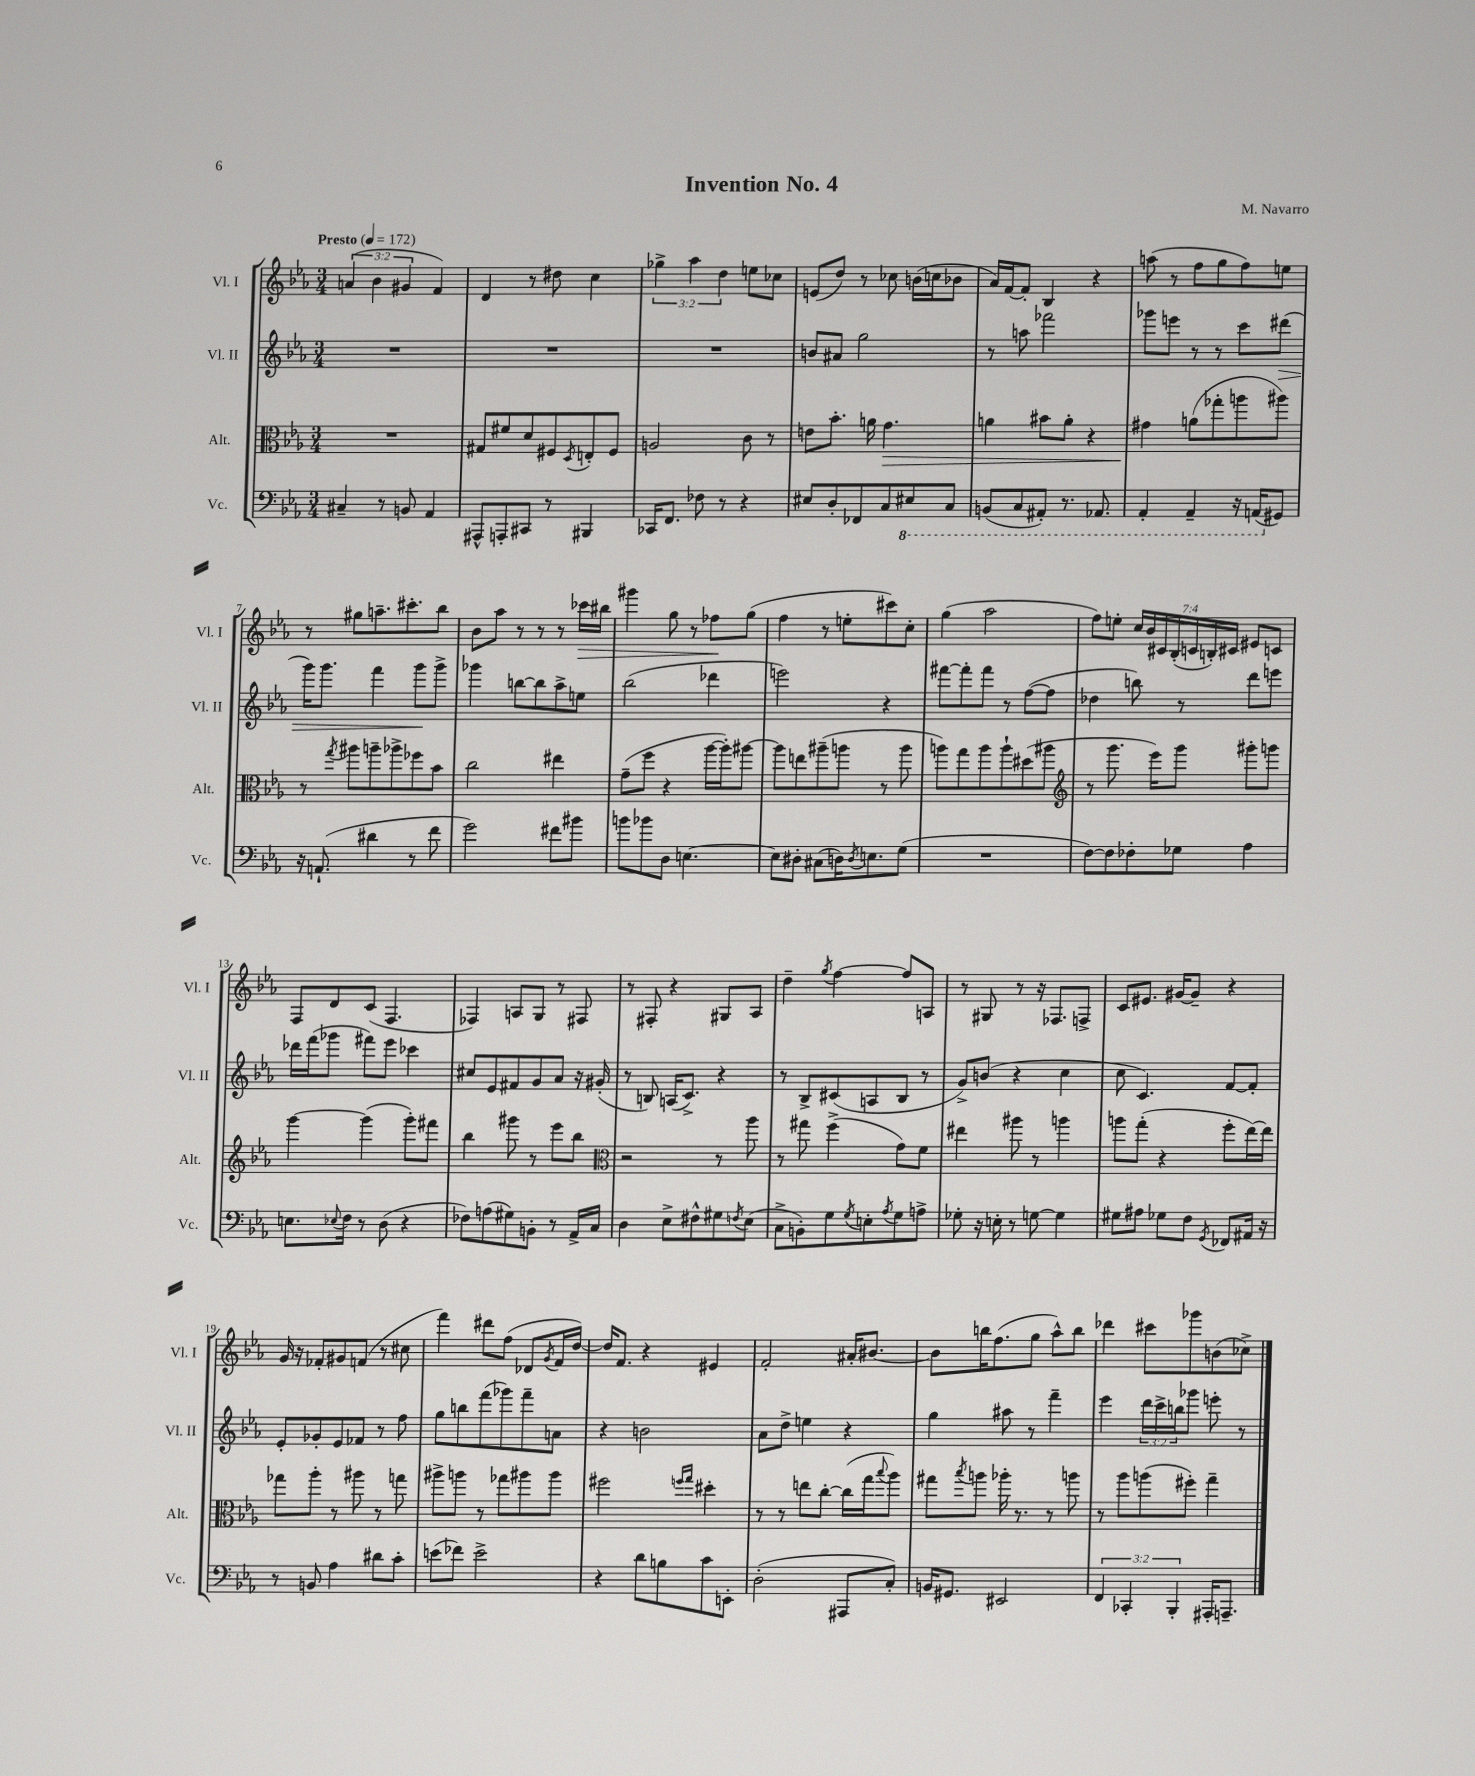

**kern	**kern	**dynam	**kern	**dynam	**kern	**dynam
*part4	*part3	*part3	*part2	*part2	*part1	*part1
*staff4	*staff3	*staff3	*staff2	*staff2	*staff1	*staff1
*I"Vc.	*I"Alt.	*	*I"Vl. II	*	*I"Vl. I	*
*I'Vc.	*I'Alt.	*	*I'Vl. II	*	*I'Vl. I	*
*clefF4	*clefC3	*	*clefG2	*	*clefG2	*
*k[b-e-a-]	*k[b-e-a-]	*	*k[b-e-a-]	*	*k[b-e-a-]	*
*M3/4	*M3/4	*	*M3/4	*	*M3/4	*
*MM172	*MM172	*	*MM172	*	*MM172	*
=1	=1	=1	=1	=1	=1	=1
!	!	!	!	!	!LO:TX:a:B:t=Presto	!
4C#X~/	2.r	.	2.r	.	(6an/	.
.	.	.	.	.	6b-\	.
8r	.	.	.	.	.	.
.	.	.	.	.	6g#X/	.
8BBn/	.	.	.	.	.	.
4AA-/	.	.	.	.	4f/)	.
=2	=2	=2	=2	=2	=2	=2
8AAA#X^^/L	8G#X/L	.	2.r	.	4d/	.
8AAAn'/	8f#X/	.	.	.	.	.
8CC#X/J	8d/	.	.	.	8r	.
8r	8F#X/	.	.	.	8dd#X\	.
.	8qD/	.	.	.	.	.
4BBB#X/	8En'/	.	.	.	4cc\	.
.	8F#/J	.	.	.	.	.
=3	=3	=3	=3	=3	=3	=3
16CC-X/KL	2An/	.	2.r	.	6gg-X^\	.
8.FF/J	.	.	.	.	.	.
.	.	.	.	.	6aa-\	.
8F-X\	.	.	.	.	.	.
.	.	.	.	.	6dd\	.
8r	.	.	.	.	.	.
4r	8c\	.	.	.	8een\L	.
.	8r	.	.	.	8cc-X\J	.
=4	=4	=4	=4	=4	=4	=4
8E#X/L	8en\L	.	8bn/L	.	(8en/L	.
8D'/	8.b-'\J	.	8a#X/J	.	8dd/J)	.
8FF-X/	.	.	2gg\	.	8r	.
.	16an\	.	.	.	.	.
!	!	!LO:HP:b	!	!	!	!
8C/	4.g\	>	.	.	8cc-X\	.
*8ba	*	*	*	*	*	*
8EE#X/	.	.	.	.	(16bn\LL	.
.	.	.	.	.	16ccn\J	.
8CC/J	.	.	.	.	8b-X\J	.
=5	=5	=5	=5	=5	=5	=5
(8BBBn/L	4an\	.	8r	.	16a-/LL)	.
.	.	.	.	.	[16f/J	.
8CC/	.	.	8aan\	.	8f'/J]	.
8AAA#X'/J)	8b#X\L	.	2fff-X\	.	4B-/	.
8.r	8a'\J	.	.	.	.	.
.	4r	.	.	.	4r	.
8.AAA-X/	.	.	.	.	.	.
=6	=6	=6	=6	=6	=6	=6
4AAA-'/	4g#X\	.	8ggg-X\L	.	(8aan\	.
.	.	.	8eeen\J	.	8r	.
4AAA-~/	(8an\L	]	8r	.	8ff\L	.
.	8gg-X'\	.	8r	.	8gg\	.
16r	8aan\	.	8ccc\L	.	8ff\)	.
(16AAAn/KL	.	.	.	.	.	.
*X8ba	*	*	*	*	*	*
!	!	!	!	!LO:HP:b	!	!
8GG#X/J)	8aa#X\J)	.	(8ddd#X\J	>	8een\J	.
!!LO:LB:g=z
=7	=7	=7	=7	=7	=7	=7
16r	8r	.	16ggg\KL)	.	8r	.
(8.AAn`/	.	.	8.ggg\J	.	.	.
.	8qgg/	.	.	.	.	.
.	8aa#X\L	.	.	.	8gg#X\L	.
4d#X\	8aan~\	.	4fff\	.	8.aan~\	.
.	8aa-X^\	.	.	.	.	.
.	.	.	.	.	8.ccc#X'\	.
8r	8ff-X\	.	8ggg\L	.	.	.
8f\	8b-\J	.	8ggg^\J	]	8bb-\J	.
=8	=8	=8	=8	=8	=8	=8
2g\)	2cc\	.	4ggg-X\	.	8b-\L	.
.	.	.	.	.	8aa-\J	.
.	.	.	[8bbn\L	.	8r	.
.	.	.	8bb\]	.	8r	.
8f#X\L	4ee#X\	.	8aa-^\	.	8r	.
!	!	!	!	!	!	!LO:HP:b
8b#X\J	.	.	8een\J	.	16ccc-X\LL	>
.	.	.	.	.	16bb#X\JJ	.
=9	=9	=9	=9	=9	=9	=9
8bn\L	(8g~\L	.	(2bb-\	.	4ggg#X\	.
8b-X\	8ff\J	.	.	.	.	.
8D\J	4r	.	.	.	8gg\	.
[4.En\	.	.	.	.	8r	.
.	[16aa-\LL	.	4ddd-X\	.	8ff-X\L	.
.	16aa-'\J])	.	.	.	.	.
.	[8aa#X\J	.	.	.	(8gg\J	]
=10	=10	=10	=10	=10	=10	=10
8E\L]	8aa#\L]	.	2eeen\)	.	4ff\	.
8D#X'\J	8een\	.	.	.	.	.
(8C#X\L	(8aa#X~\	.	.	.	8r	.
16Dn\K)	8aan\J	.	.	.	8een'\L	.
8qD/	.	.	.	.	.	.
8.En\	.	.	.	.	.	.
.	8r	.	4r	.	8ccc#X\)	.
(8G\J	8aa\	.	.	.	8cc'\J	.
=11	=11	=11	=11	=11	=11	=11
2.r	8aan\L)	.	[8fff#X\L	.	(4gg\	.
.	8gg\	.	8fff#'\]	.	.	.
.	8aa\	.	8fff#\J	.	2aa-\	.
.	8aa`\	.	8r	.	.	.
.	(8dd#X\	.	([8ff\L	.	.	.
.	8aa#X\J	.	8ff\J]	.	.	.
=12	=12	=12	=12	=12	=12	=12
*	*clefG2	*	*	*	*	*
[8F\L)	8r	.	4dd-X\	.	8ff\L)	.
8F\]	8.ggg\	.	.	.	8een'\J	.
8F-X'\	.	.	8bbn\)	.	28cc/LL	.
.	.	.	.	.	28b-/	.
.	16eee-\KL)	.	.	.	.	.
.	.	.	.	.	28c#X/	.
.	.	.	.	.	(28B-'/	.
8G-X\J	8ggg\J	.	8r	.	.	.
.	.	.	.	.	28cn/	.
.	.	.	.	.	28Bn'/)	.
.	.	.	.	.	28c#X/JJ	.
4A-\	8ggg#X'\L	.	8ddd\L	.	8e#X/L	.
.	8gggn\J	.	8eeen\J	.	8cn/J	.
!!LO:LB:g=z
=13	=13	=13	=13	=13	=13	=13
8.En\L	[4ggg\	.	16ddd-X\LL	.	8F/L	.
.	.	.	(16fff\J	.	.	.
.	.	.	8ggg-X\J	.	8d/	.
8qqE-X/	.	.	.	.	.	.
16F\Jk	.	.	.	.	.	.
8r	(4ggg\]	.	8fff#X\L)	.	(8c/J	.
(8D\	.	.	8eee-\J	.	4.F/	.
4r	8ggg'\L)	.	4ccc-X\	.	.	.
.	8fff#X\J	.	.	.	.	.
=14	=14	=14	=14	=14	=14	=14
8F-X\L)	4bb-\	.	8cc#X/L	.	4F-X/)	.
(8An\	.	.	8e-/	.	.	.
8G#X\)	8ggg#X\	.	8f#X/	.	8An/L	.
8BBn'\J	8r	.	8g/	.	8G/J	.
8r	8eee-\L	.	8a-/J	.	8r	.
16AA-^/LL	8bb-\J	.	16r	.	8F#X/	.
16C/JJ	.	.	(16g#X'/	.	.	.
=15	=15	=15	=15	=15	=15	=15
*	*clefC3	*	*	*	*	*
4D\	2r	.	8r	.	8r	.
.	.	.	8Bn/)	.	8F#X'/	.
8E-^\L	.	.	(16An/KL	.	4r	.
.	.	.	8.c^/J)	.	.	.
8F#X^^\	.	.	.	.	.	.
8G#X\	8r	.	4r	.	8G#X/L	.
8qFn/	.	.	.	.	.	.
(8E-\J	8aa-\	.	.	.	8A-/J	.
=16	=16	=16	=16	=16	=16	=16
8C^\L	8r	.	8r	.	4dd~\	.
8BBn'\)	8gg#X\	.	8B-^/L	.	.	.
.	.	.	.	.	8qgg/	.
8G\	(4ff^\	.	(8c#X/	.	[4ff\	.
8qG/	.	.	.	.	.	.
8En'\	.	.	8An/	.	.	.
8qA-/	.	.	.	.	.	.
8G\	8g\L)	.	8B-/J	.	8ff/L]	.
8An^\J	8f\J	.	8r	.	8An/J	.
=17	=17	=17	=17	=17	=17	=17
8G-X'\	4ee#X\	.	8g^/L)	.	8r	.
16r	.	.	(8bn/J	.	8G#X/	.
16En'\	.	.	.	.	.	.
8r	8aa#X\	.	4r	.	8r	.
[8Gn\	8r	.	.	.	16r	.
.	.	.	.	.	8.F-X/L	.
4G\]	4aan\	.	4cc\	.	.	.
.	.	.	.	.	8Fn^/J	.
=18	=18	=18	=18	=18	=18	=18
8G#X\L	8aan\L	.	8cc\	.	8c/L	.
8A#X\J	(8gg'\J	.	4.c/)	.	8.e#X/J	.
8G-X\L	4r	.	.	.	.	.
.	.	.	.	.	[16g#X/KL	.
8F\J	.	.	.	.	8g#~/J]	.
8qGG/	.	.	.	.	.	.
8FF-X/L	8ff'\L	.	[8f/L	.	4r	.
16AA#X/Jk	[16ee-\L)	.	8f'/J]	.	.	.
16r	16ee-\JJ]	.	.	.	.	.
!!LO:LB:g=z
=19	=19	=19	=19	=19	=19	=19
8r	8gg-X\L	.	8e-'/L	.	16g/	.
.	.	.	.	.	16r	.
8BBn/	8aa-'\J	.	8g-X'/	.	8f-X'/L	.
4A-\	8r	.	8e-/	.	8g#X/	.
.	8aa#X\	.	8f-X/J	.	(8fn/J	.
8d#X\L	8r	.	8r	.	8r	.
8c'\J	8ggn\	.	8ff\	.	8cc#X\	.
=20	=20	=20	=20	=20	=20	=20
(8en\L	8aa#X^\L	.	8gg\L	.	4fff\)	.
8f-X\J)	8aan\J	.	8bbn\	.	.	.
2e^\	8r	.	(8fff\	.	8ddd#X\L	.
.	8gg-X\L	.	8ggg-X\)	.	(8ff\J	.
.	8aa#X\	.	8fff~\	.	8d-X/L	.
.	.	.	.	.	8qg/	.
.	8aa#\J	.	8an\J	.	16f/L	.
.	.	.	.	.	[16dd/JJ)	.
=21	=21	=21	=21	=21	=21	=21
4r	2ff#X\	.	4r	.	16dd/KL]	.
.	.	.	.	.	8.f/J	.
8d\L	.	.	2bn\	.	4r	.
8Bn\	.	.	.	.	.	.
.	16qqffn/LL	.	.	.	.	.
.	16qqgg/JJ	.	.	.	.	.
8c\	4dd#X'\	.	.	.	4e#X/	.
8EEn'\J	.	.	.	.	.	.
=22	=22	=22	=22	=22	=22	=22
(2D'\	8r	.	8a-\L	.	2f'/	.
.	8r	.	8dd^\J	.	.	.
.	8een\L	.	4een\	.	.	.
.	[8cc'\J	.	.	.	.	.
8AAA#X/L	(16cc\LL]	.	4r	.	16a#X'/KL	.
.	16gg\J	.	.	.	[8.b#X/J	.
.	8qqbb-/	.	.	.	.	.
8C'/J)	8aa-\J)	.	.	.	.	.
=23	=23	=23	=23	=23	=23	=23
16BBn/KL	8gg#X\L	.	4gg\	.	8b#\L]	.
8.GG#X/J	.	.	.	.	.	.
.	8qbb-/	.	.	.	.	.
.	8aan\J	.	.	.	16bbn\K	.
.	.	.	.	.	(8.ff\	.
2EE#X/	16aa-X'\	.	8aa#X\	.	.	.
.	8.r	.	.	.	.	.
.	.	.	8r	.	8gg\J	.
.	8r	.	4fff~\	.	8aa-^^\L)	.
.	8aan\	.	.	.	8bb\J	.
=24	=24	=24	=24	=24	=24	=24
6FF/	8r	.	4eee-\	.	4ddd-X\	.
.	8aa-\L	.	.	.	.	.
6CC-X'/	.	.	.	.	.	.
.	(8aan\	.	24ddd\LL	.	8ccc#X\L	.
.	.	.	24ccc^\	.	.	.
6BBB-'/	.	.	24bbn\J	.	.	.
.	8ff#X'\J)	.	8ggg-X\J	.	8ggg-X\	.
16AAA#X'/KL	4gg~\	.	8eeen'\	.	(8bn\	.
8.AAAn~/J	.	.	.	.	.	.
.	.	.	8r	.	8cc-X^\J)	.
==	==	==	==	==	==	==
*-	*-	*-	*-	*-	*-	*-
